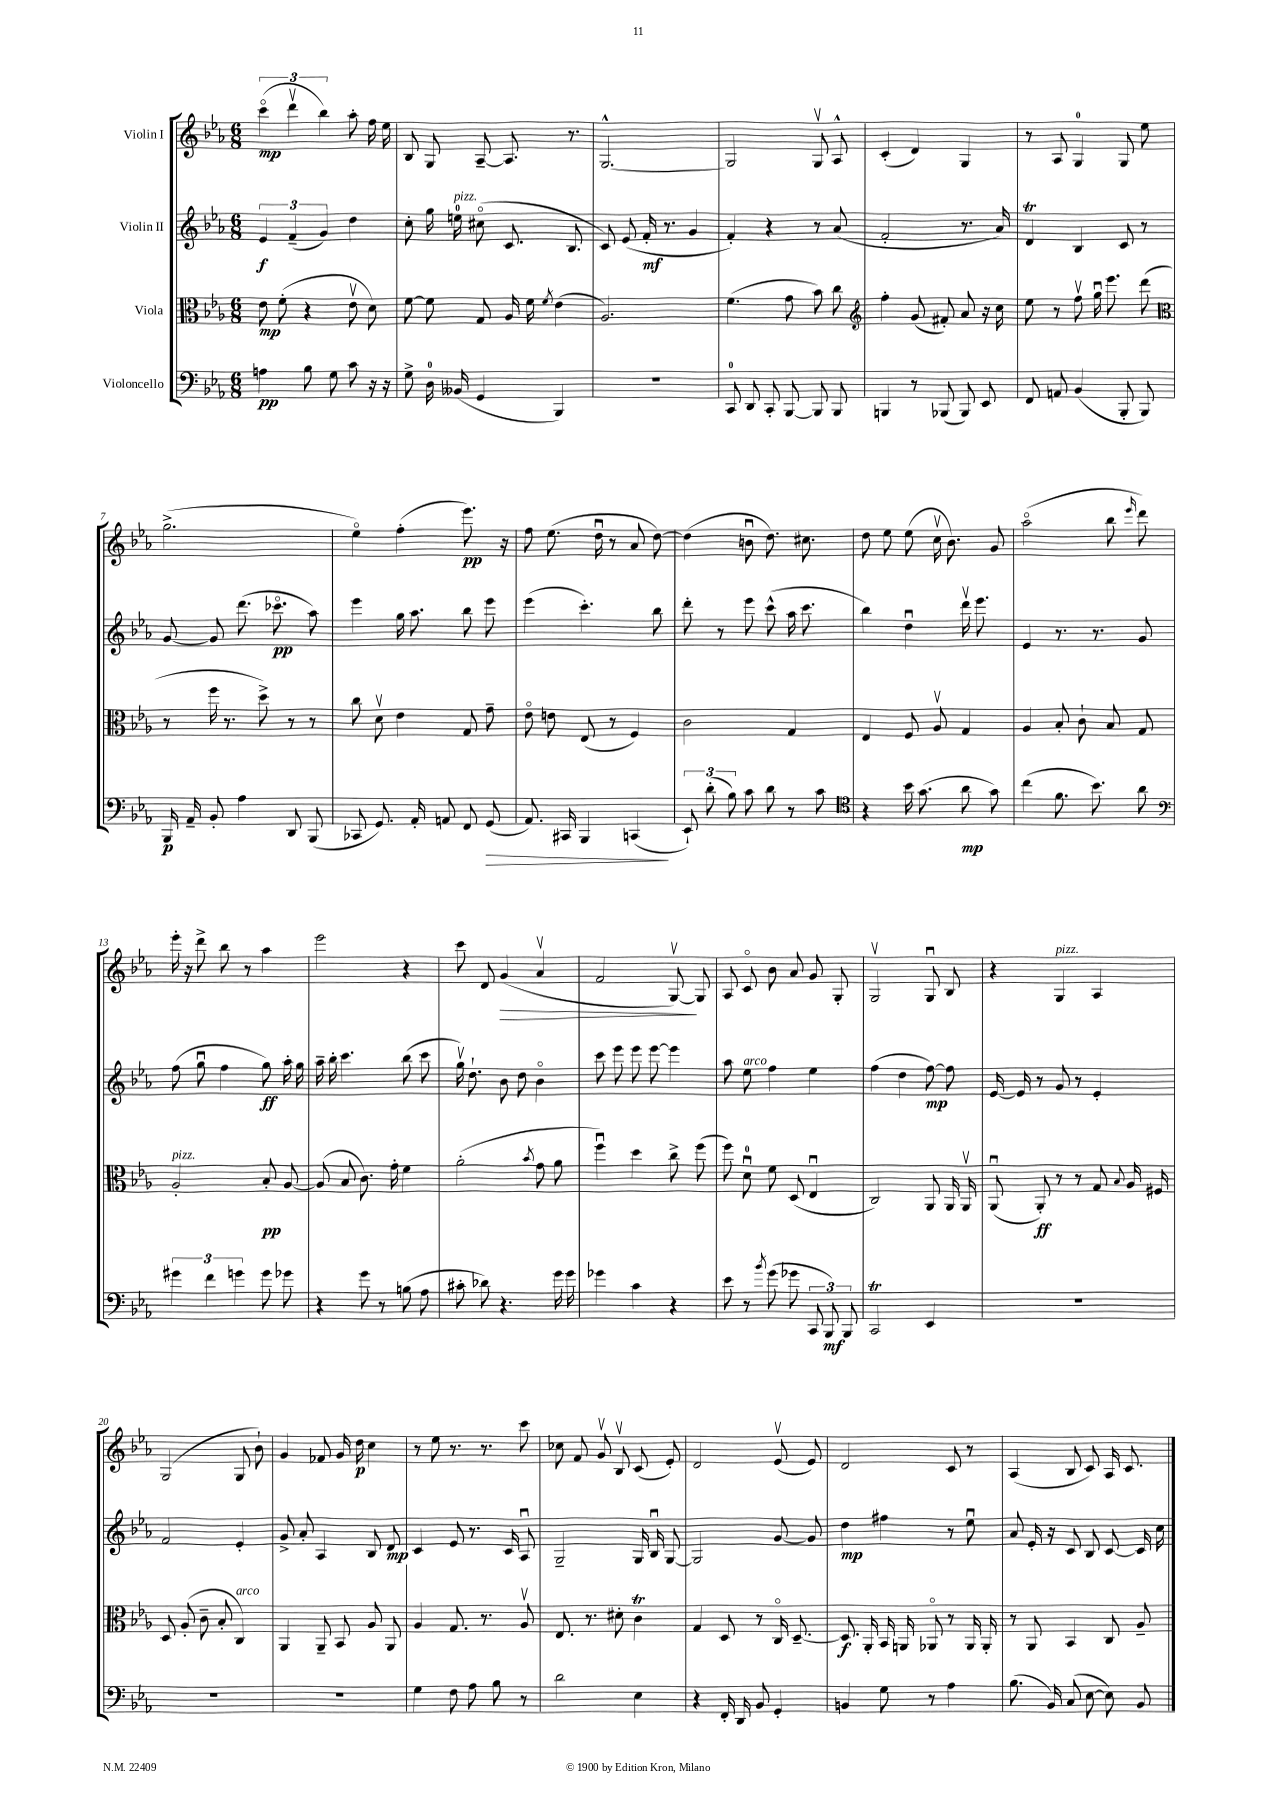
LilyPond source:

<<
\new StaffGroup <<
\new Staff = "s0" \with { instrumentName = "Violin I" } {
    \clef treble \key ees \major \numericTimeSignature \time 6/8
    \autoBeamOff \tuplet 3/2 { c'''4\flageolet\mp( d'''4\upbow bes''4) } aes''8-. f''16 ees''16 |
    bes8 g8 aes8~-- aes8. r8. |
    g2.~-^ |
    g2 g8\upbow aes8-^ |
    c'4-.( d'4) g4 |
    r8 aes8 g4-0 g8 ees''8 |
    g''2.->( |
    ees''4\flageolet) f''4-.( ees'''8.\pp) r16 |
    f''8 ees''8.( d''16\downbow r8 aes'8 d''8~) |
    d''4( b'8\downbow d''8.) cis''8. |
    d''8 ees''8 ees''8( c''16\upbow bes'8.) g'8 |
    aes''2\flageolet( bes''8 \grace { ees'''16 } d'''8) |
    ees'''16-. r16 d'''8-> bes''8 r8 aes''4 |
    ees'''2 r4 |
    c'''8 d'8 g'4\>( aes'4\upbow |
    f'2 g8~\upbow\!) g8 |
    aes8 c'8\flageolet bes'8 aes'8 g'8 g8-. |
    g2\upbow g8\downbow bes8 |
    r4 g4^\markup { \italic "pizz." } aes4 |
    g2( g8 bes'8-!) |
    g'4 fes'8 g'16 d''16\p c''4 |
    r8 ees''8 r8. r8. c'''8 |
    ces''8 f'8 g'8\upbow bes8\upbow c'8( ees'8-.) |
    d'2 ees'8\upbow( ees'8) |
    d'2 c'8 r8 |
    aes4( bes8 c'8) aes16 c'8. \bar "|." |
}
\new Staff = "s1" \with { instrumentName = "Violin II" } {
    \clef treble \key ees \major \numericTimeSignature \time 6/8
    \autoBeamOff \tuplet 3/2 { ees'4\f f'4--( g'4) } d''4 |
    c''8-. g''16 e''16-0^\markup { \italic "pizz." } cis''8\flageolet( c'8. bes8. |
    c'8) ees'8( f'16-.\mf r8. g'4 |
    f'4-.) r4 r8 aes'8( |
    f'2-. r8. aes'16) |
    d'4\trill bes4 c'8 r8 |
    g'8~ g'8 d'''8.( ces'''8.\flageolet\pp aes''8) |
    ees'''4 g''16 aes''8. bes''8 ees'''8 |
    ees'''4( c'''4.-.) bes''8 |
    d'''8-. r8 ees'''8 c'''8-^( aes''16 c'''8. |
    bes''4) d''4\downbow d'''16\upbow ees'''8. |
    ees'4 r8. r8. g'8 |
    f''8( g''8\downbow f''4 g''8\ff) aes''16-. g''16 |
    aes''16-- bes''16-. c'''4. bes''8( c'''8 |
    g''16\upbow) d''8.-! bes'8 d''8 bes'4\flageolet |
    c'''8 ees'''8 ees'''8 ees'''8~ ees'''4 |
    aes''8 ees''8^\markup { \italic "arco" } f''4 ees''4 |
    f''4( d''4 f''8~\mp) f''8 |
    ees'16~ ees'16 r8 g'8 r8 ees'4-. |
    f'2 ees'4-. |
    g'8-> aes'8-. aes4 bes8 d'8\mp |
    c'4 ees'8 r8. c'16 aes8\downbow |
    g2-- g16 bes16\downbow g8~ |
    g2 g'8~ g'8 |
    d''4\mp fis''4 r8 ees''8\downbow |
    aes'8 ees'16-. r16 c'8 bes8 c'8~ c'16 c''16 \bar "|." |
}
\new Staff = "s2" \with { instrumentName = "Viola" } {
    \clef alto \key ees \major \numericTimeSignature \time 6/8
    \autoBeamOff ees'8\mp f'8-.( r4 ees'8\upbow d'8) |
    f'8~ f'8 g8 aes16 f'16 \acciaccatura { f'8 } ees'4( |
    aes2.) |
    f'4.( g'8 bes'8) c''8 |
    \clef treble f''4-. g'8( fis'8-.) aes'8 r16 c''16 |
    ees''8 r8 f''8\upbow g''16\downbow ees'''8. d'''8( |
    \clef alto r8 f''16 r8. d''8->) r8 r8 |
    c''8 d'8\upbow ees'4 g8 g'8-- |
    ees'8\flageolet e'8 ees8( r8 f4) |
    c'2 g4 |
    ees4 f8 aes8\upbow g4 |
    aes4 bes8-. c'8-! bes8 g8 |
    aes2-.^\markup { \italic "pizz." } bes8-.\pp aes8~ |
    aes8( bes8 c'8.) g'16-. f'4 |
    aes'2-.( \acciaccatura { bes'8 } g'8 aes'8 |
    f''4\downbow) d''4 c''8-> f''8( |
    f''8) d'8-0\downbow f'8 d8( ees4\downbow |
    c2) aes,8 aes,16 aes,16\upbow |
    aes,8\downbow( aes,8-.\ff) r8 r8 g8 \appoggiatura { bes8 } aes16 fis16 |
    d8 aes8-.( c'8-- bes8-. c4^\markup { \italic "arco" }) |
    aes,4 aes,8-- bes,8 aes8 aes,8 |
    aes4 g8. r8. aes8\upbow |
    ees8. r8. dis'8-. c'4\trill |
    g4 d8 r8 c16\flageolet d8.~-- |
    d8.\f aes,16-. bes,16 a,16 aes,8\flageolet r8 aes,16 aes,16-. |
    r8 aes,8 bes,4 c8 aes8-- \bar "|." |
}
\new Staff = "s3" \with { instrumentName = "Violoncello" } {
    \clef bass \key ees \major \numericTimeSignature \time 6/8
    \autoBeamOff a4\pp bes8 g8 c'8 r16 r16 |
    g8-> d16-0 beses,16( g,4 bes,,4) |
    R2. |
    c,8-0 d,8 c,8-. bes,,8~ bes,,8 bes,,8 |
    b,,4 r8 bes,,8( bes,,8) ees,8 |
    f,8 a,8 bes,4( bes,,8-. bes,,8) |
    bes,,16\p aes,16-- bes,8-. aes4 d,8 bes,,8( |
    ces,8 g,8.) aes,16-. a,8 f,8 g,8\>( |
    aes,8.) cis,16 bes,,4 c,4\!( |
    \tuplet 3/2 { ees,8-!) d'8-.( bes8) } c'8 d'8 r8 c'8 |
    \clef tenor r4 bes'16 g'8.( aes'8\mp g'8) |
    c''4( f'8. bes'8.) aes'8 |
    \clef bass \tuplet 3/2 { gis'4 f'4 g'4 } g'8 ges'8 |
    r4 g'8 r8 b8( aes8 |
    cis'8-. des'8) r4. g'16 g'16 |
    ges'4 c'4 r4 |
    ees'8 r8 \acciaccatura { bes'8 } g'8( ges'8 \tuplet 3/2 { c,8 bes,,8\mf) bes,,8 } |
    c,2\trill ees,4 |
    R2. |
    R2. |
    R2. |
    g4 f8 aes8 bes8 r8 |
    d'2 ees4 |
    r4 f,16-. d,16 bes,8 g,4-. |
    b,4 g8 r8 aes4 |
    bes8.( bes,16) c8( ees8~ ees8) bes,8 \bar "|." |
}
>>
>>
